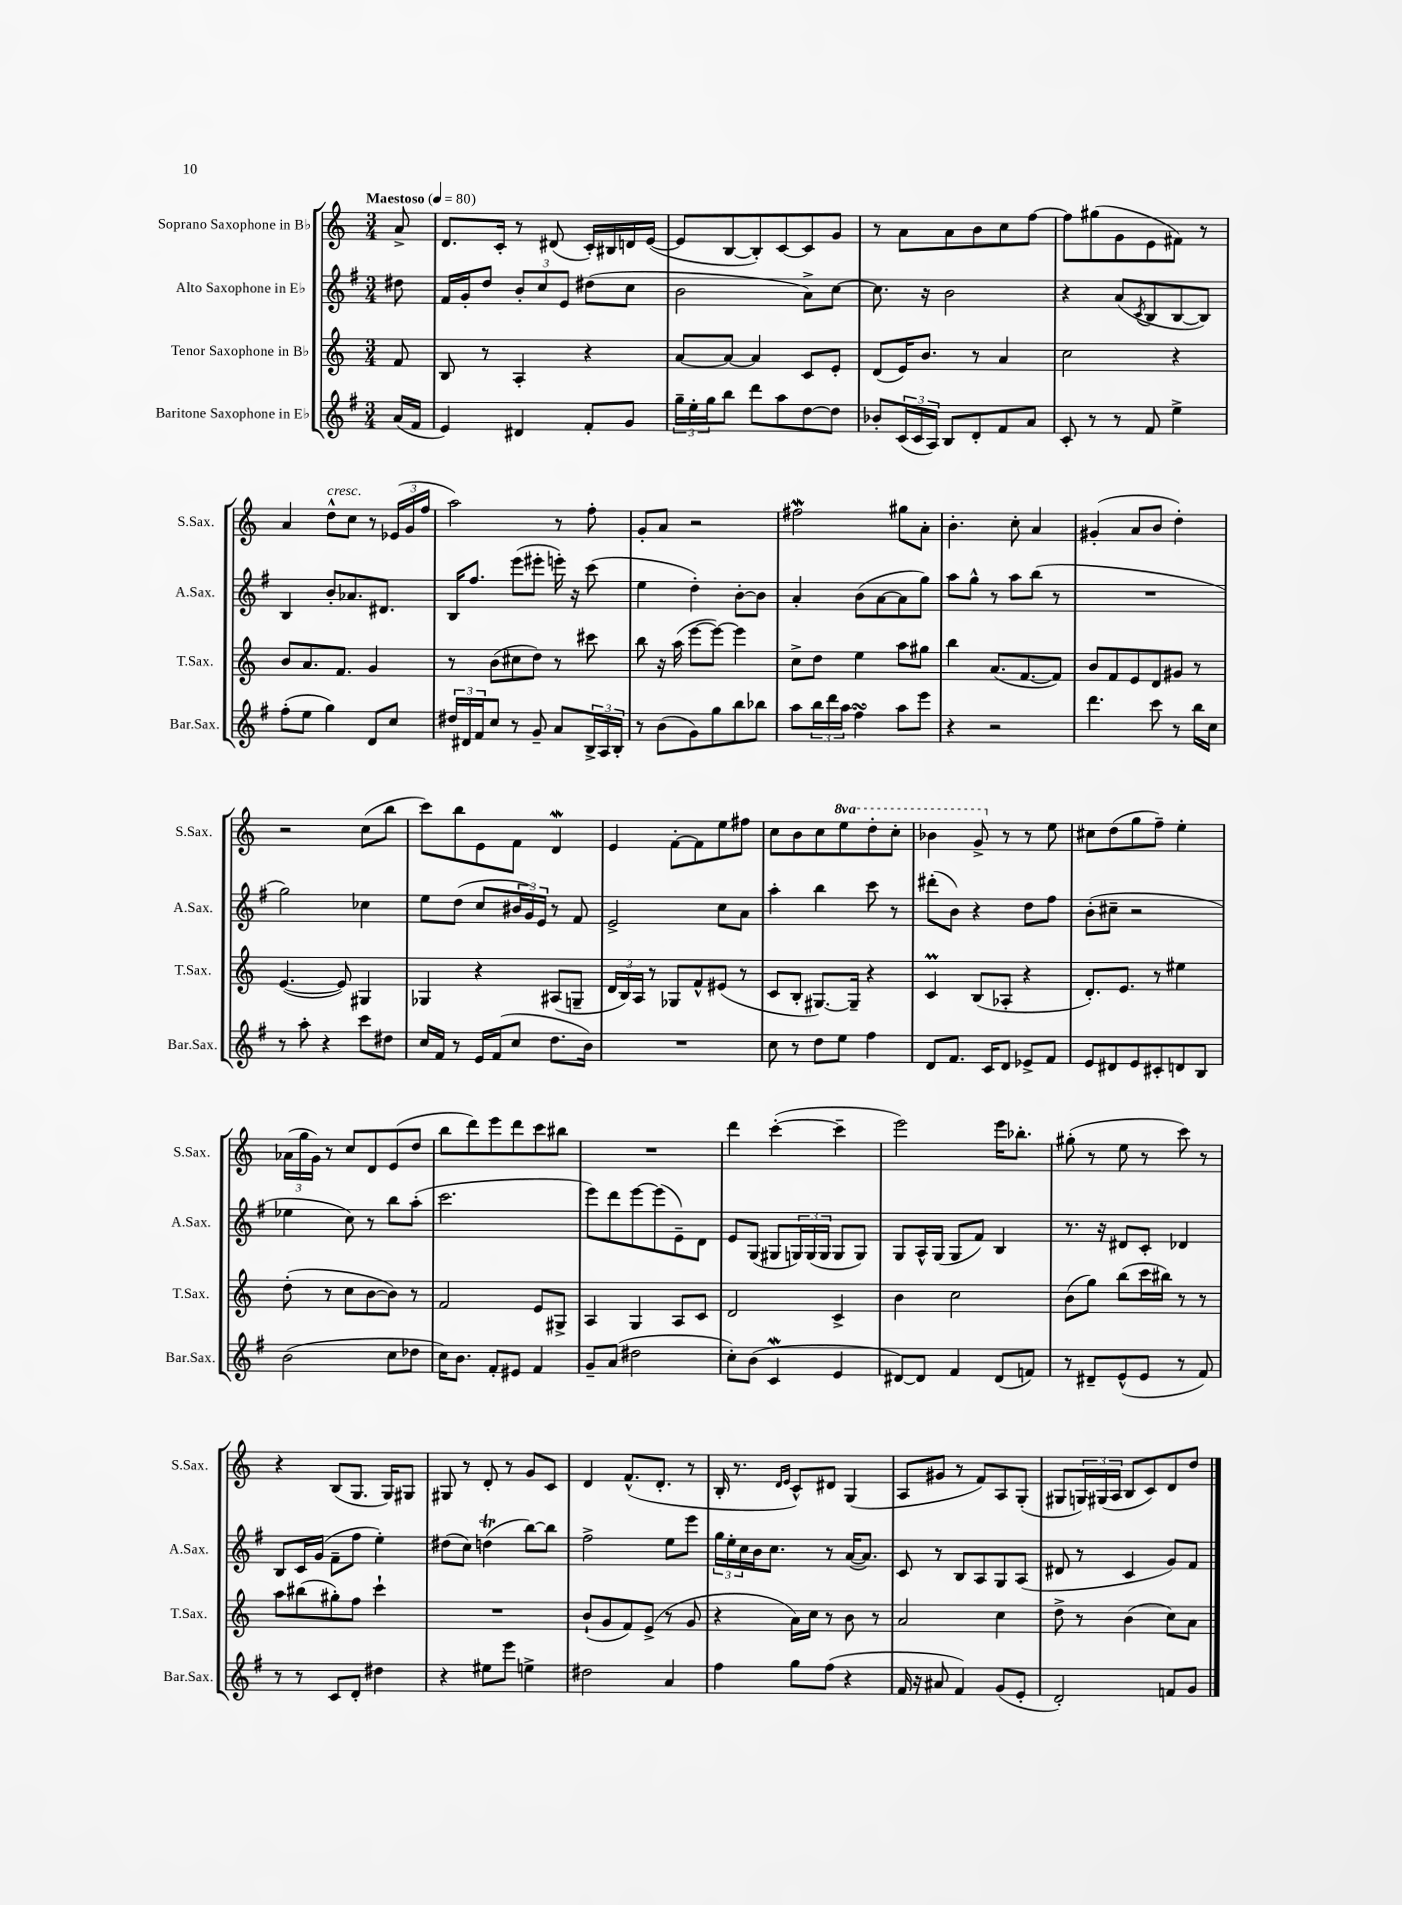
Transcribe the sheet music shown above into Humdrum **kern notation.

**kern	**kern	**kern	**kern
*part4	*part3	*part2	*part1
*staff4	*staff3	*staff2	*staff1
*I"Baritone Saxophone in E♭	*I"Tenor Saxophone in B♭	*I"Alto Saxophone in E♭	*I"Soprano Saxophone in B♭
*I'Bar.Sax.	*I'T.Sax.	*I'A.Sax.	*I'S.Sax.
*clefG2	*clefG2	*clefG2	*clefG2
*k[f#]	*k[]	*k[f#]	*k[]
*M3/4	*M3/4	*M3/4	*M3/4
*MM80	*MM80	*MM80	*MM80
=	=	=	=
!	!	!	!LO:TX:a:B:t=Maestoso
(16a/LL	8f/	8dd#X\	8a^/
16f#/JJ	.	.	.
=1	=1	=1	=1
4e/)	8B/	16f#/LL	8.d/L
.	.	16g'/J	.
.	8r	8dd/J	.
.	.	.	16c'/Jk
4d#X/	4A'/	12b'/L	8r
.	.	12cc/	.
.	.	.	(8d#X/
.	.	12e/J	.
8f#'/L	4r	(8dd#X\L	16c'/LL)
.	.	.	16B#X/
8g/J	.	8cc\J	16dn/
.	.	.	([16e/JJ
=2	=2	=2	=2
24gg~\LL	[8a/L	2b\	8e/L]
24ee'\	.	.	.
24gg\J	.	.	.
8bb\J	8a/J_	.	[8B/
8ddd\L	4a/]	.	8B'/])
8aa\	.	.	[8c/
[8dd\	8c/L	8a^\L)	8c/]
8dd\J]	8e'/J	[8cc\J	8g/J
=3	=3	=3	=3
8b-X'/L	(8d/L	8.cc\]	8r
(24c/L	16e/K)	.	8a\L
24c/	.	.	.
.	8.b/J	16r	.
24A/JJ)	.	.	.
8B/L	.	2b\	8a\
8d'/	8r	.	8b\
8f#/	4a/	.	8cc\
8a/J	.	.	[8ff\J
=4	=4	=4	=4
8c'/	2cc\	4r	8ff\L]
8r	.	.	(8gg#X\
8r	.	(8a/L	8g\
.	.	8qc/	.
8f#/	.	8B/	8e\
4ee^\	4r	[8B/	8f#X\J)
.	.	8B/J])	8r
!!LO:LB:g=z
=5	=5	=5	=5
(8ff#'\L	8b/L	4B/	4a/
8ee\J	8.a/	.	.
!	!	!	!LO:TX:a:i:t=cresc.
4gg\)	.	8b'/L	8dd^^\L
.	8.f/J	.	.
.	.	8.a-X/	8cc\J
8d/L	4g/	.	8r
.	.	8.d#X/J	.
8cc/J	.	.	(24e-X/LL
.	.	.	24g/
.	.	.	24ff/JJ
=6	=6	=6	=6
24dd#X/LL	8r	16B/KL	2aa\)
24d#X/	.	.	.
.	.	8.ff#/J	.
24f#/J	.	.	.
8cc/J	(8b\L	.	.
8r	8cc#X\	(8eee\L	.
8g~/	8dd\J)	8eee#X'\J	.
8a/L	8r	16eeen'\)	8r
.	.	16r	.
24B^/L	8ccc#X\	(8ccc\	8ff'\
24A/	.	.	.
24B'/JJ	.	.	.
=7	=7	=7	=7
8r	8bb\	4ee\	8g'/L
(8b\L	16r	.	8a/J
.	(16aa\	.	.
8g\)	[8eee\L	4dd'\)	2r
8gg\	8eee\J_)	.	.
8bb\	4eee\]	[8b'\L	.
8bb-X\J	.	8b\J]	.
=8	=8	=8	=8
8aa\L	8cc^\L	4a'/	2ff#XW\
24bb\L	8dd\J	.	.
24ddd\	.	.	.
24aa\JJ	.	.	.
4ff#sSsS\	4ee\	(8b\L	.
.	.	[8a\	.
8aa\L	8aa\L	8a\]	8gg#X\L
8eee\J	8gg#X\J	8gg\J)	8a'\J
=9	=9	=9	=9
4r	4bb\	8aa\L	4.b'\
.	.	8gg^^\J	.
2r	(8.a/L	8r	.
.	.	8aa\L	8cc'\
.	[8.f/	.	.
.	.	(8bb\J	4a/
.	8f/J])	8r	.
=10	=10	=10	=10
4.ddd\	8b/L	2.r	(4g#X'/
.	8f/	.	.
.	8e/	.	8a/L
8ccc\	8d/	.	8b/J
8r	8g#X/J	.	4dd'\)
16bb\LL	8r	.	.
16cc\JJ	.	.	.
!!LO:LB:g=z
=11	=11	=11	=11
8r	([4.e/	2gg\)	2r
8aa'\	.	.	.
4r	.	.	.
.	8e/])	.	.
8ccc\L	4G#X/	4cc-X\	(8cc\L
8dd#X\J	.	.	8bb\J
=12	=12	=12	=12
16cc/LL	4G-X/	8ee\L	8ccc\L)
16f#/JJ	.	.	.
8r	.	(8dd\J	8bb\
16e/LL	4r	8cc/L	8e\
(16f#/J	.	.	.
8cc/J	.	24b#X/L	8f\J
.	.	24g/)	.
.	.	24e/JJ	.
8.dd\L	(8A#X/L	8r	4dW/
.	8Gn~/J	8f#/	.
16b\Jk)	.	.	.
=13	=13	=13	=13
2.r	24d/LL	2e^/	4e/
.	24B/)	.	.
.	24A/JJ	.	.
.	8r	.	.
.	8G-X/L	.	[8f'\L
.	8f^^/	.	8f\]
.	(8e#X/J	8cc\L	8ee\
.	8r	8a\J	8ff#X\J
=14	=14	=14	=14
8cc\	8c/L	4aa'\	8cc\L
8r	8B'/J	.	8b\
8dd\L	[8.G#X/L)	4bb\	8cc\
*	*	*	*8va
8ee\J	.	.	8eee\
.	16G#~/Jk]	.	.
4ff#\	4r	8ccc\	8ddd'\
.	.	8r	8ccc'\J
=15	=15	=15	=15
8d/L	4cM/	(8ddd#X'\L	4bb-X\
8.f#/J	.	8b\J)	.
.	(8B/L	4r	8gg^/
16c/KL	.	.	.
*	*	*	*X8va
8d/J	8A-X'/J	.	8r
8e-X^/L	4r	8dd\L	8r
8f#/J	.	8ff#\J	8ee\
=16	=16	=16	=16
8e/L	8.d'/L)	(8b'\L	8cc#X\L
8d#X/	.	8cc#X~\J	(8dd\
.	8.e/J	.	.
8e/	.	2r	8gg\
8c#X'/	8r	.	8ff~\J)
8dn/	4ee#X\	.	4ee'\
8B/J	.	.	.
!!LO:LB:g=z
=17	=17	=17	=17
(2b\	(8dd'\	4ee-X\	(24a-X\LL
.	.	.	24gg\
.	.	.	24g\JJ)
.	8r	.	8r
.	8cc\L	8cc\)	8cc/L
.	[8b\	8r	8d/
8cc\L	8b\J])	8bb\L	(8e/
8dd-X\J	8r	(8aa'\J	8dd/J
=18	=18	=18	=18
16cc\KL)	2f/	2.ccc\	8bb\L
8.b\J	.	.	.
.	.	.	8ddd\)
8f#'/L	.	.	8eee\
8e#X/J	.	.	8ddd\
4f#/	8e/L	.	8ccc\
.	8G#X^/J	.	8bb#X\J
=19	=19	=19	=19
8g~/L	4A/	8eee\L)	2.r
(8a/J	.	8ddd\	.
2dd#X\	4G/	[8eee\	.
.	.	(8eee\]	.
.	8A/L	8e~\)	.
.	8c/J	8d\J	.
=20	=20	=20	=20
8cc'\L)	2d/	8e/L	4ddd\
(8b\J	.	(8G/J	.
4cw/	.	8G#X/L	([4ccc'\
.	.	24Gn/L)	.
.	.	(24G/	.
.	.	24G/JJ	.
4e/	4c^/	8G/L	4ccc~\]
.	.	8G/J)	.
=21	=21	=21	=21
[8d#X/L)	4b\	8G/L	2eee\)
8d#/J]	.	16A^^/L	.
.	.	(16G/JJ	.
4f#/	2cc\	8G/L	.
.	.	8f#/J)	.
(8d#/L	.	4B/	16eee\KL
.	.	.	8.bb-X'\J
8fn/J)	.	.	.
=22	=22	=22	=22
8r	(8b\L	8.r	(8gg#X'\
8d#X~/L	8gg\J)	.	8r
.	.	16r	.
(8e^^/	(8bb\L	8d#X/L	8ee\
8e/J	16ccc\L	8c'/J	8r
.	16bb#X\JJ)	.	.
8r	8r	4d-X/	8ccc\)
8f#/)	8r	.	8r
!!LO:LB:g=z
=23	=23	=23	=23
8r	8aa\L	8B/L	4r
8r	(8bb#X\	16c/L	.
.	.	(16g/JJ	.
8c/L	8gg#X'\)	8f#~\L	(8B/L
8d'/J	8ff\J	8ff#\J	8.G/J
4dd#X\	4ccc`\	4ee'\)	.
.	.	.	16G/KL)
.	.	.	8G#X/J
=24	=24	=24	=24
4r	2.r	(8dd#X\L	8G#X/
.	.	8cc\J)	8r
8ee#X\L	.	(4ddnT\	8d'/
8eee\J	.	.	8r
4een^\	.	[8bb\L)	8g/L
.	.	8bb\J]	8c/J
=25	=25	=25	=25
2dd#X\	(8b`/L	2ff#^\	4d/
.	8g/	.	.
.	8f/)	.	(8.f^^/L
.	(8e^/J	.	.
.	.	.	8.d'/J
4a/	8r	8ee\L	.
.	8g/	8eee\J	8r
=26	=26	=26	=26
4ff#\	4r	24gg\LL	16B'/
.	.	24ee'\	.
.	.	.	8.r
.	.	24cc\	.
.	.	16b\J	.
.	.	8.cc\J	.
.	.	.	16qqd/LL
.	.	.	16qqe/JJ
8gg\L	16a\LL)	.	8c^^/L)
.	16cc\JJ	.	.
(8ff#\J	8r	8r	8d#X/J
4r	8b\	([16a/KL	(4G/
.	.	8.a/J])	.
.	8r	.	.
=27	=27	=27	=27
16f#/	2a/	8c/	8A/L
16r	.	.	.
8a#X/	.	8r	8g#X/J
4f#/)	.	8B/L	8r
.	.	8A/	8f/L)
(8g/L	4cc\	8G/	8A/
8e'/J	.	(8A/J	(8G'/J
=28	=28	=28	=28
2d'/)	8dd^\	8d#X/	8G#X/L
.	8r	8r	24Gn/L)
.	.	.	(24G#X/
.	.	.	24A/JJ
.	(4b\	4c/	8B/L
.	.	.	8c/)
8fn/L	8cc\L)	8g/L)	8d/
8g/J	8a\J	8f#/J	8dd/J
==	==	==	==
*-	*-	*-	*-
